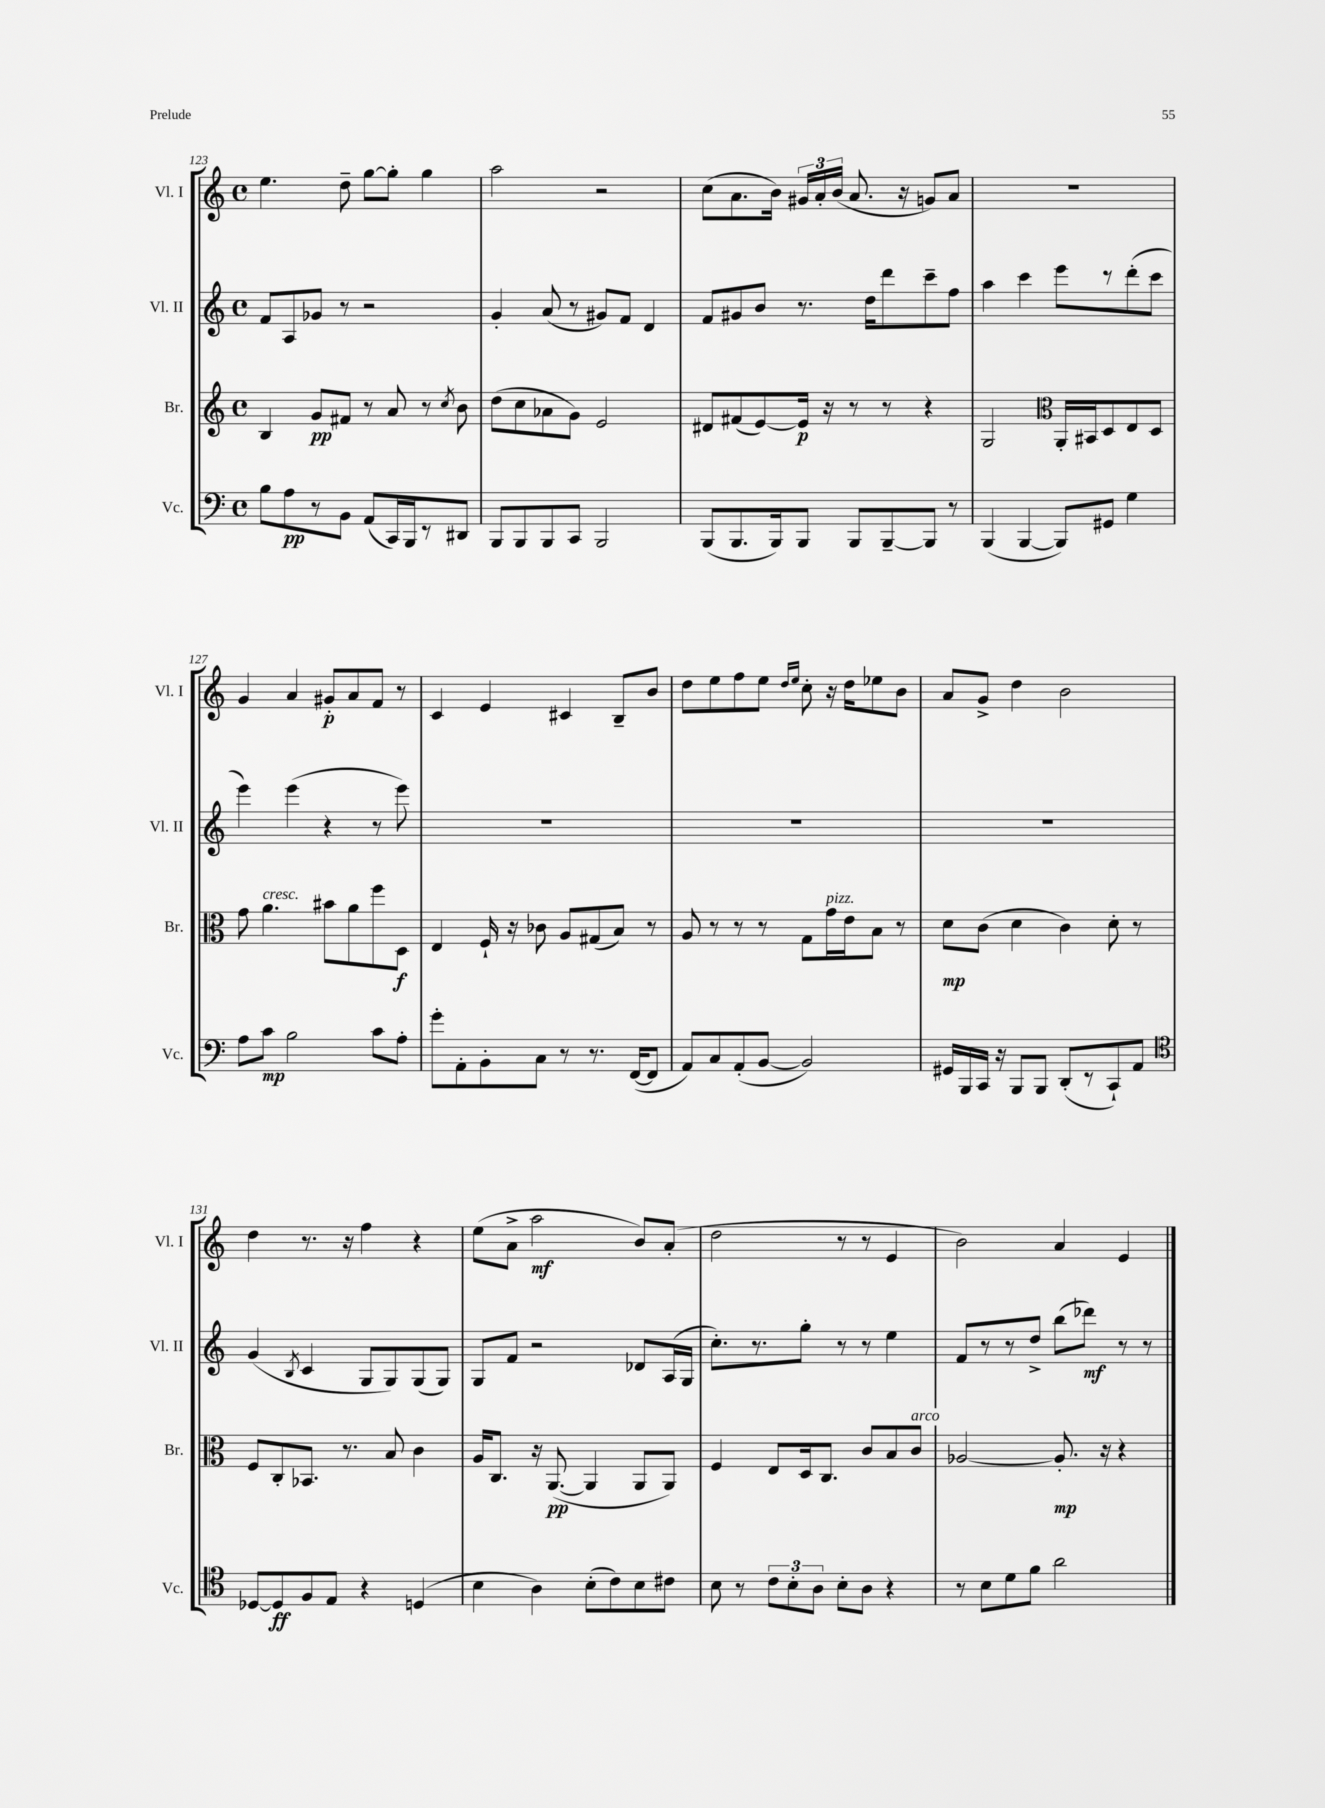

**kern	**kern	**kern	**kern
*staff4	*staff3	*staff2	*staff1
*clefF4	*clefG2	*clefG2	*clefG2
*k[]	*k[]	*k[]	*k[]
*M4/4	*M4/4	*M4/4	*M4/4
*met(c)	*met(c)	*met(c)	*met(c)
8B\L	4B/	8f/L	4.ee\
8A\	.	8A/	.
8r	8g/L	8g-/J	.
8BB\J	8f#/J	8r	8dd~\
(8AA/L	8r	2r	[8gg\L
16CC/L)	8a/	.	8gg'\]J
16BBB/J	.	.	.
8r	8r	.	4gg\
.	8qcc/	.	.
8DD#/J	8b\	.	.
=	=	=	=
8BBB/L	(8dd\L	4g'/	2aa\
8BBB/	8cc\	.	.
8BBB/	8a-\	(8a/	.
8CC/J	8g\J)	8r	.
2BBB/	2e/	8g#/L)	2r
.	.	8f/J	.
.	.	4d/	.
=	=	=	=
(8BBB/L	8d#/L	8f/L	(8cc\L
8.BBB/	(8f#/	8g#/	8.a\
.	[8e/)	8b/J	.
16BBB/k)	.	.	16b\Jk)
8BBB/J	16e/]Jk	8.r	24g#/LL
.	.	.	24a'/
.	16r	.	.
.	.	.	(24b/JJ
8BBB/L	8r	.	8.a/
.	.	16dd\LK	.
[8BBB~/	8r	8ddd\	.
.	.	.	16r
8BBB/]J	4r	8ccc~\	8g/L)
8r	.	8ff\J	8a/J
=	=	=	=
(4BBB/	2G/	4aa\	1r
[4BBB/	.	4ccc\	.
*	*clefC3	*	*
8BBB/]L)	16AA'/LL	8eee\L	.
.	16BB#/J	.	.
8GG#/J	8D/	8r	.
4G\	8E/	(8ddd'\	.
.	8D/J	8ccc\J	.
=	=	=	=
8A\L	8g\	4eee\)	4g/
8c\J	4.a\	.	.
2B\	.	(4eee\	4a/
.	8b#\L	4r	8g#'/L
.	8a\	.	8a/
8c\L	8ff\	8r	8f/J
8A'\J	8D\J	8eee\)	8r
=	=	=	=
8g'\L	4E/	1r	4c/
8AA'\	.	.	.
8BB'\	16F`/	.	4e/
.	16r	.	.
8C\J	8c-\	.	.
8r	8A/L	.	4c#/
8.r	(8G#/	.	.
.	8B/J)	.	8B~/L
([16FF/LK	.	.	.
8FF/]J	8r	.	8b/J
=	=	=	=
8AA/L)	8A/	1r	8dd\L
8C/	8r	.	8ee\
(8AA'/	8r	.	8ff\
[8BB/J	8r	.	8ee\J
.	.	.	16qqdd/LL
.	.	.	16qqee/JJ
2BB/])	8G\L	.	8cc'\
.	16g\L	.	16r
.	16e\J	.	16dd\LK
.	8B\J	.	8ee-\
.	8r	.	8b\J
=	=	=	=
16GG#/LL	8d\L	1r	8a/L
16BBB/	.	.	.
16CC/JJ	(8c\J	.	8g^/J
16r	.	.	.
8BBB/L	4d\	.	4dd\
8BBB/J	.	.	.
(8DD'/L	4c\)	.	2b\
8r	.	.	.
8CC`/)	8d'\	.	.
8AA/J	8r	.	.
=	=	=	=
*clefC4	*	*	*
[8D-/L	8F/L	(4g/	4dd\
8D-/]	8C'/	.	.
.	.	8qB/	.
8F/	8.BB-/J	4c/	8.r
8E/J	.	.	.
.	8.r	.	16r
4r	.	8G/L	4ff\
.	8B/	8G/)	.
(4D/	4c\	(8G/	4r
.	.	8G/J)	.
=	=	=	=
4B\	16A/LK	8G/L	(8ee\L
.	8.C/J	.	.
.	.	8f/J	8a^\J
4A\)	16r	2r	2aa\
.	([8.AA/	.	.
(8B'\L	4AA/]	.	.
8c\)	.	.	.
8B\	8AA/L	8d-/L	8b/L)
8c#\J	8AA/J)	(16A/L	(8a'/J
.	.	16G/JJ	.
=	=	=	=
8B\	4F/	8.cc'\L)	2dd\
8r	.	.	.
.	.	8.r	.
12c\L	8E/L	.	.
12B'\	.	.	.
.	16D/k	8gg'\J	.
12A\J	.	.	.
.	8.C/J	.	.
8B'\L	.	8r	8r
8A\J	8c/L	8r	8r
4r	8B/	4ee\	4e/
.	8c/J	.	.
=	=	=	=
8r	[2A-/	8f/L	2b\)
8B\L	.	8r	.
8d\	.	8r	.
8f\J	.	8dd^/J	.
2a\	8.A-'/]	(8bb\L	4a/
.	.	8ddd-\J)	.
.	16r	.	.
.	4r	8r	4e/
.	.	8r	.
==	==	==	==
*-	*-	*-	*-
